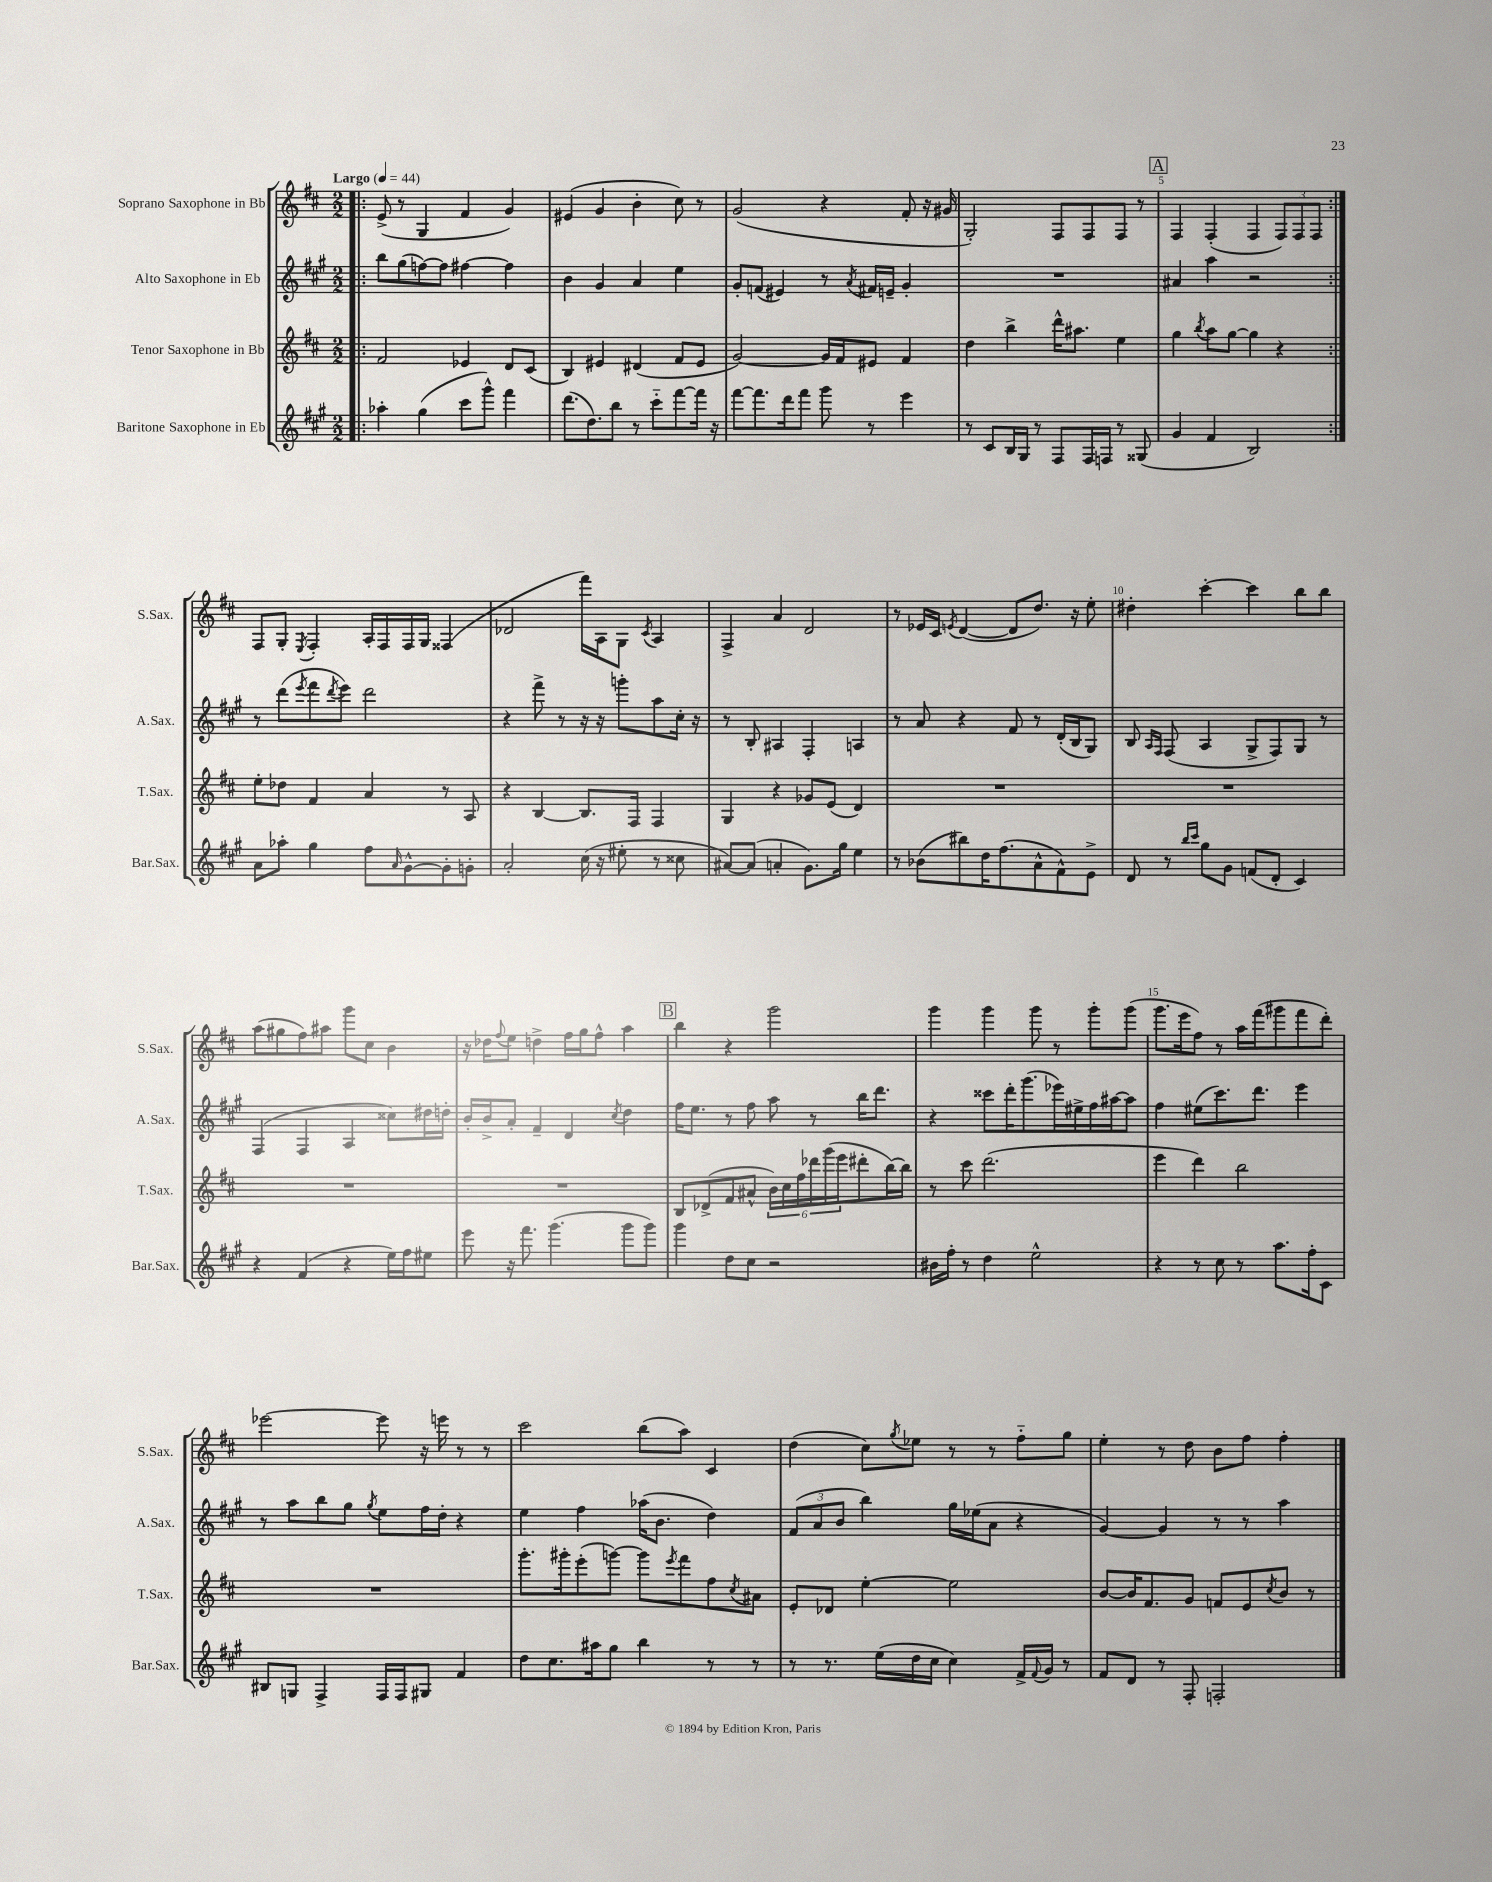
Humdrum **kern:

**kern	**kern	**kern	**kern
*staff4	*staff3	*staff2	*staff1
*clefG2	*clefG2	*clefG2	*clefG2
*k[f#c#g#]	*k[f#c#]	*k[f#c#g#]	*k[f#c#]
*M2/2	*M2/2	*M2/2	*M2/2
*MM44	*MM44	*MM44	*MM44
=!|:	=!|:	=!|:	=!|:
4aa-'\	2f#/	8bb\L	(8e^/
.	.	(8gg#\	8r
(4gg#\	.	[8ff\)	4G/
.	.	8ff\]J	.
8ccc#\L	4e-/	[4ff#\	4f#/
8ggg#^^\J)	.	.	.
4fff#\	8d/L	4ff#\]	4g/)
.	(8c#/J	.	.
=	=	=	=
(8.ddd\L	4B/)	4b\	(4e#/
8.dd\)	.	.	.
.	4e#/	4g#/	4g/
8bb\J	.	.	.
8r	(4d#/	4a/	4b'\
8ccc#'~\L	.	.	.
[8fff#\	8f#/L	4ee\	8cc#\)
16fff#\]Jk	8e#/J	.	8r
16r	.	.	.
=	=	=	=
[8fff#\L	[2g/)	8g#'/L	(2g/
8.fff#\]	.	(8f/J	.
.	.	4e#/)	.
16ddd\k	.	.	.
8fff#\J	.	.	.
8ggg#\	16g/]LL	8r	4r
.	16f#/J	.	.
.	.	8qa/	.
8r	8e#/J	16f#/LL	.
.	.	16e~/JJ	.
4eee\	4f#/	4g#'/	8f#'/
.	.	.	16r
.	.	.	16g#/
=	=	=	=
8r	4dd\	1r	2G'/)
8c#/L	.	.	.
16B/L	4bb^\	.	.
16G#/JJ	.	.	.
8r	.	.	.
8F#/L	16ddd^^\LK	.	8F#/L
.	8.aa#\J	.	.
16F#/L	.	.	8F#/
16F/JJ	.	.	.
8r	4ee\	.	8F#/J
(8G##/	.	.	8r
=	=	=	=
4g#/	4gg\	4a#/	4F#/
.	8qbb/	.	.
4f#/	8aa\L	4aa\	(4F#'/
.	[8gg\J	.	.
2B/)	4gg\]	2r	4F#/
.	4r	.	12F#/L)
.	.	.	12F#/
.	.	.	12F#/J
=:|!	=:|!	=:|!	=:|!
8a\L	8ee'\L	8r	8F#/L
8aa-'\J	8dd-\J	(8ddd\L	8G'/J
.	.	8qeee/	8qE/
4gg#\	4f#/	8fff#\	4F#'/
.	.	8qddd/	.
.	.	8eee\J)	.
8ff#\L	4a/	2ddd\	16A'/LL
.	.	.	16F#/
16qqa/	.	.	.
[8g#^^\	.	.	16F#/
.	.	.	16G/JJ
8g#'\]	8r	.	(4F##/
8g'\J	8A/	.	.
=	=	=	=
2a'/	4r	4r	2d-/
.	[4B/	8fff#^\	.
.	.	8r	.
(16cc#\	8.B/]L	16r	16fff#\LL)
16r	.	16r	16A\J
8ee#'\	.	8ggg'\L	8G\J
.	16F#/Jk	.	.
.	.	.	8qc#/
8r	4F#/	8aa\	4A/
8cc##\	.	16cc#'\Jk	.
.	.	16r	.
=	=	=	=
[8a#/L)	4G/	8r	4F#^/
(8a#/]J	.	8B'/	.
4a'/	4r	4A#/	4a/
8.g#\L)	8g-/L	4F#'/	2d/
.	(8e/J	.	.
16gg#\Jk	.	.	.
4ee\	4d/)	4A/	.
=	=	=	=
8r	1r	8r	8r
(8b-\L	.	8a/	16e-/LL
.	.	.	16c#/JJ
.	.	.	8qe/
8bb#\)	.	4r	([4d/
16dd\K	.	.	.
(8.ff#\	.	.	.
.	.	8f#/	8d/]L
8a^^\	.	8r	8.dd/J)
8f#^^\)	.	(16d'/LL	.
.	.	16B/J	16r
8e^\J	.	8G#/J)	8ee'\
=	=	=	=
8d/	1r	8B/	4dd#'\
.	.	16qqA/LL	.
.	.	16qqF#/JJ	.
8r	.	(8F#/	.
16qqbb/LL	.	.	.
16qqccc#/JJ	.	.	.
8gg#\L	.	4A/	[4ccc#'\
8g#\J	.	.	.
(8f/L	.	8G#^/L	4ccc#\]
8d'/J	.	8F#/)	.
4c#/)	.	8G#/J	8bb\L
.	.	8r	8bb\J
=	=	=	=
4r	1r	(4F#/	(8aa\L
.	.	.	8gg#\
(4f#/	.	4F#/	8ff#\)
.	.	.	8aa#\J
4r	.	4A/	8ggg\L
.	.	.	8cc#\J
16ee\LL)	.	8cc##\L)	4b\
16ff#\J	.	.	.
8ee#\J	.	16dd#\L	.
.	.	16dd'\JJ	.
=	=	=	=
8eee\	1r	16b'/LL	16r
.	.	16b^/J	16dd-\LK
.	.	.	8qqff#/
16r	.	8a'/J	8ee\J
8.fff#\	.	.	.
.	.	4f#~/	4dd^\
(4.ggg#\	.	.	.
.	.	4d/	16ff#\LL
.	.	.	16gg\J
.	.	.	8ff#^^\J
.	.	8qcc#/	.
8ggg#\L	.	4dd\	4aa\
8ggg#\J)	.	.	.
=	=	=	=
4ggg#\	8B/L	16ff#\LK	4bb\
.	.	8.ee\J	.
.	(8d-^/	.	.
8dd\L	8f#/	8r	4r
8cc#\J	8a#^^/J	8ff#\	.
2r	24b\LL)	8aa\	2ggg\
.	24cc#\	.	.
.	24ff#\	.	.
.	24ddd-\	8r	.
.	(24ggg\	.	.
.	24eee\J	.	.
.	8ddd#'\	16bb\LK	.
.	.	8.ddd\J	.
.	[16bb\L)	.	.
.	16bb\]JJ	.	.
=	=	=	=
16b#\LL	8r	4r	4ggg\
16ff#'\JJ	.	.	.
8r	8ccc#\	.	.
4dd\	(2.ddd\	8ccc##\L	4ggg\
.	.	16ddd'\K	.
.	.	(8.ggg#\	.
2ee^^\	.	.	8ggg\
.	.	16eee-\L)	8r
.	.	16ee#^\	.
.	.	16ff#\	8ggg'\L
.	.	[16aa#\J	.
.	.	8aa#\]J	(8ggg\J
=	=	=	=
4r	4eee\	4ff#\	8.ggg\L
.	.	.	16eee\k
8r	4ddd\)	(8ee#\L	8ff#\J)
8cc#\	.	8.ccc#\)	8r
8r	2bb\	.	16aa\LL
.	.	8.ddd\J	(16fff#\J
8.aa\L	.	.	8ggg#\
.	.	4eee\	8fff#\
16ff#'\k	.	.	.
8c#\J	.	.	8ddd'\J)
=	=	=	=
8B#/L	1r	8r	[2eee-\
8G/J	.	8aa\L	.
4F#^/	.	8bb\	.
.	.	8gg#\J	.
.	.	8qgg#/	.
16F#/LL	.	8ee\L	8eee-\]
16F#/J	.	.	.
8G#/J	.	16ff#\L	16r
.	.	16dd'\JJ	16eee\
4f#/	.	4r	8r
.	.	.	8r
=	=	=	=
8dd\L	8.ggg'\L	4ee\	2ccc#\
8.cc#\	.	.	.
.	16ggg#'\k	.	.
.	(8eee'\	4ff#\	.
16aa#\k	.	.	.
8gg#\J	[8ggg\J)	.	.
4bb\	8ggg\]L	(16aa-\LK	(8bb\L
.	.	8.b\J	.
.	8qeee/	.	.
.	8fff#\	.	8aa\J)
8r	8ff#\	4dd\)	4c#/
.	8qcc#/	.	.
8r	8a#\J	.	.
=	=	=	=
8r	8e'/L	(12f#/L	(4dd\
.	.	12a/	.
8.r	8d-/J	.	.
.	.	12b/J	.
.	[4ee'\	4bb\)	8cc#\L)
(16ee\LL	.	.	.
.	.	.	8qgg/
16dd\	.	.	8ee-\J
16cc#\JJ	.	.	.
4cc#\)	2ee\]	16gg#\LL	8r
.	.	(16ee-\J	.
.	.	8a\J	8r
16f#^/LL	.	4r	8ff#'~\L
8qqf#/	.	.	.
16g#/JJ	.	.	.
8r	.	.	8gg\J
=	=	=	=
8f#/L	[8b/L	[4g#/)	4ee'\
8d/J	16b/]K	.	.
.	8.f#/	.	.
8r	.	4g#/]	8r
8F#'/	8g/J	.	8dd\
2F'/	8f/L	8r	8b\L
.	8e/	8r	8ff#\J
.	8qcc#/	.	.
.	8b/J	4aa\	4ff#'\
.	8r	.	.
==	==	==	==
*-	*-	*-	*-
